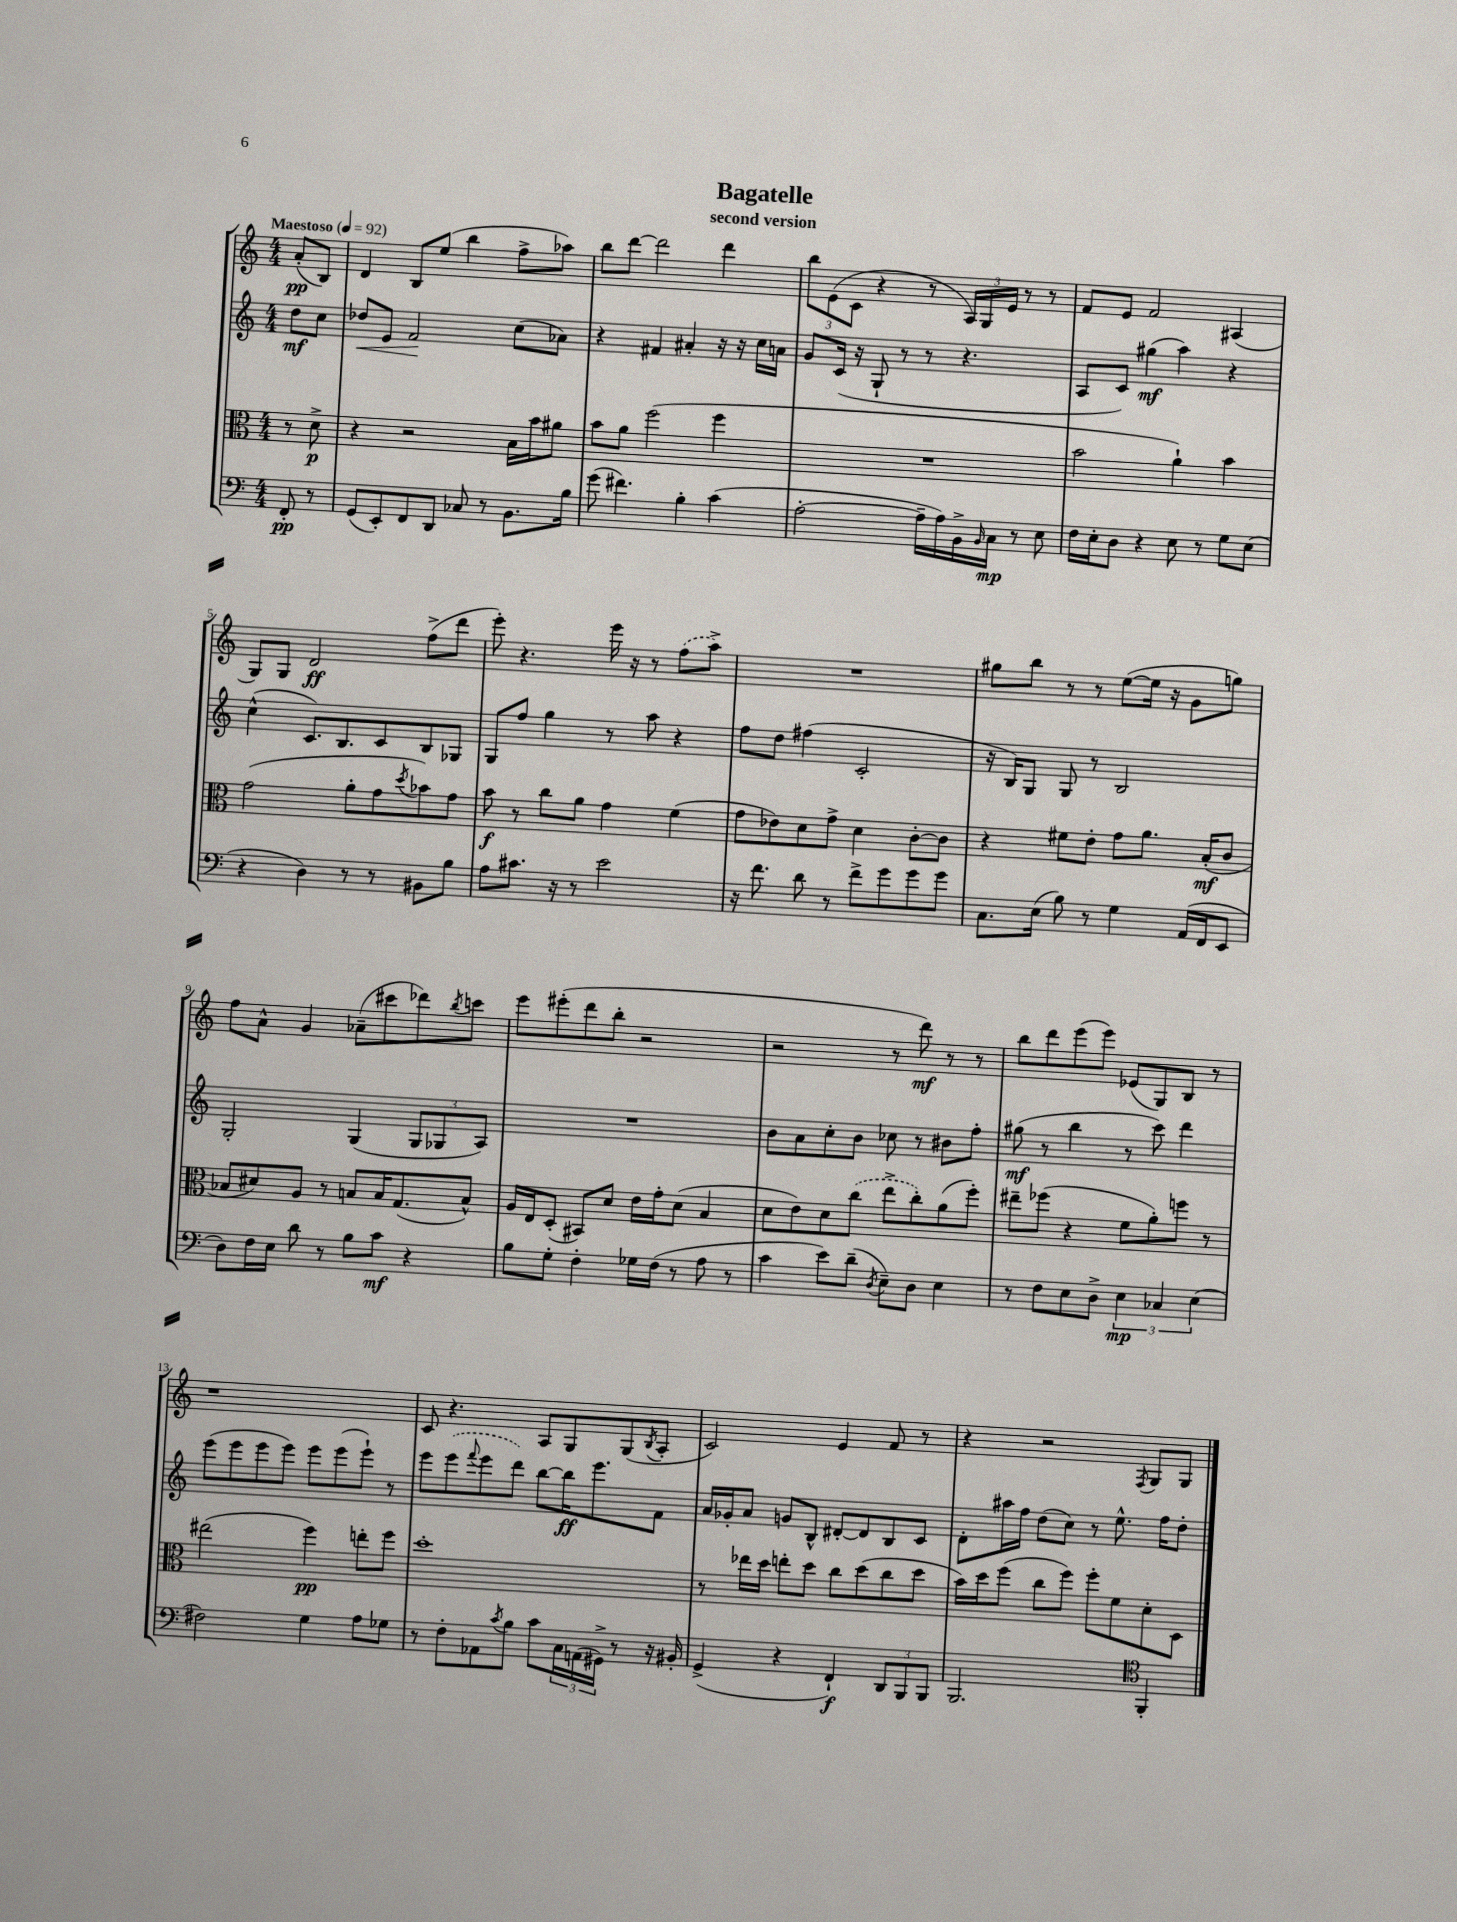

**kern	**dynam	**kern	**dynam	**kern	**dynam	**kern	**dynam
*part4	*part4	*part3	*part3	*part2	*part2	*part1	*part1
*staff4	*staff4	*staff3	*staff3	*staff2	*staff2	*staff1	*staff1
*clefF4	*	*clefC3	*	*clefG2	*	*clefG2	*
*k[]	*	*k[]	*	*k[]	*	*k[]	*
*M4/4	*	*M4/4	*	*M4/4	*	*M4/4	*
*MM92	*	*MM92	*	*MM92	*	*MM92	*
=	=	=	=	=	=	=	=
!	!	!	!	!	!	!LO:TX:a:B:t=Maestoso	!
8FF'/	pp	8r	.	8dd\L	mf	(8a'/L	pp
8r	.	8d^\	p	8cc\J	.	8B/J)	.
=1	=1	=1	=1	=1	=1	=1	=1
!	!	!	!	!	!LO:HP:b	!	!
(8GG/L	.	4r	.	8dd-X/L	<	4d/	.
8EE'/)	.	.	.	8e/J	.	.	.
8FF/	.	2r	.	2f/	.	8B/L	.
8DD/J	.	.	.	.	.	(8ee/J	.
8C-X/	.	.	.	.	.	4bb\	.
8r	.	.	.	.	.	.	.
8.BB\L	.	16B\LL	.	(8cc\L	[	8ff^\L	.
.	.	16b\J	.	.	.	.	.
.	.	8a#X\J	.	8a-X\J)	.	8aa-X\J)	.
16B\Jk	.	.	.	.	.	.	.
=2	=2	=2	=2	=2	=2	=2	=2
(8g\	.	8b\L	.	4r	.	8bb\L	.
4.f#X\)	.	8a\J	.	.	.	[8ddd\J	.
.	.	(2ff\	.	4f#X/	.	2ddd\]	.
4B'\	.	.	.	4a#X'/	.	.	.
(4c\	.	4ff\	.	16r	.	4ddd\	.
.	.	.	.	16r	.	.	.
.	.	.	.	16cc\LL	.	.	.
.	.	.	.	16an\JJ	.	.	.
=3	=3	=3	=3	=3	=3	=3	=3
[2A'\	.	1r	.	8g/L	.	12bb\L	.
.	.	.	.	.	.	(12e\	.
.	.	.	.	(16c/Jk	.	.	.
.	.	.	.	.	.	12c\J	.
.	.	.	.	16r	.	.	.
.	.	.	.	8G`/	.	4r	.
.	.	.	.	8r	.	.	.
16A~\LL]	.	.	.	8r	.	8r	.
16A\)	.	.	.	.	.	.	.
16BB^\	.	.	.	4.r	.	24A/LL)	.
.	.	.	.	.	.	24G/	.
16qqBB/	.	.	.	.	.	.	.
16C\JJ	mp	.	.	.	.	.	.
.	.	.	.	.	.	24e/JJ	.
8r	.	.	.	.	.	8r	.
8E\	.	.	.	.	.	8r	.
=4	=4	=4	=4	=4	=4	=4	=4
16F\LL	.	2b\	.	8A/L	.	8f/L	.
16E'\J	.	.	.	.	.	.	.
8D\J	.	.	.	8c/J)	.	8e/J	.
4r	.	.	.	(4gg#X\	mf	2f/	.
8E\	.	4a`\)	.	4aa\)	.	.	.
8r	.	.	.	.	.	.	.
8G\L	.	4b\	.	4r	.	(4A#X/	.
(8E\J	.	.	.	.	.	.	.
!!LO:LB:g=z
=5	=5	=5	=5	=5	=5	=5	=5
4r	.	(2g\	.	(4cc^^\	.	8G/L)	.
.	.	.	.	.	.	8G/J	.
4D\)	.	.	.	8.c/L)	.	2d/	ff
.	.	.	.	8.B/	.	.	.
8r	.	8a'\L	.	.	.	.	.
8r	.	8g\	.	8c/	.	.	.
.	.	8qdd/	.	.	.	.	.
8BB#X\L	.	8b-X\)	.	8B/	.	(8ff^\L	.
8B\J	.	8g\J	.	8G-X/J	.	8ddd\J	.
=6	=6	=6	=6	=6	=6	=6	=6
8A\L	.	8b\	f	8G/L	.	8eee'\)	.
8.c#X\J	.	8r	.	8ff/J	.	4.r	.
.	.	8cc\L	.	4gg\	.	.	.
16r	.	.	.	.	.	.	.
8r	.	8a\J	.	.	.	.	.
2e\	.	4g\	.	8r	.	16eee\	.
.	.	.	.	.	.	16r	.
.	.	.	.	8aa\	.	8r	.
.	.	(4f\	.	4r	.	(8ff\L	.
.	.	.	.	.	.	8aa^\J)	.
=7	=7	=7	=7	=7	=7	=7	=7
16r	.	8g\L	.	8ff\L	.	1r	.
8.f\	.	.	.	.	.	.	.
.	.	8e-X\)	.	8dd\J	.	.	.
8d\	.	8d\	.	(4ff#X\	.	.	.
8r	.	8g^\J	.	.	.	.	.
8f^\L	.	4d\	.	2c'/	.	.	.
8g\	.	.	.	.	.	.	.
8g\	.	[8c'\L	.	.	.	.	.
8g\J	.	8c\J]	.	.	.	.	.
=8	=8	=8	=8	=8	=8	=8	=8
8.C\L	.	4r	.	16r	.	8gg#X\L	.
.	.	.	.	16B/KL)	.	.	.
.	.	.	.	8G/J	.	8bb\J	.
(16E\Jk	.	.	.	.	.	.	.
8B\)	.	8f#X\L	.	8G/	.	8r	.
8r	.	8e'\J	.	8r	.	8r	.
4G\	.	8g\L	.	2B/	.	([8ee\L	.
.	.	8.a\J	.	.	.	16ee\Jk]	.
.	.	.	.	.	.	16r	.
(16AA/LL	.	.	.	.	.	8g\L	.
16FF/J	.	(16B'/KL	mf	.	.	.	.
8EE/J	.	8c/J	.	.	.	8ggn\J)	.
!!LO:LB:g=z
=9	=9	=9	=9	=9	=9	=9	=9
8D\L)	.	8B-X/L	.	2G'/	.	8ff\L	.
16F\L	.	8d#X/)	.	.	.	8a^^\J	.
16E\JJ	.	.	.	.	.	.	.
8d\	.	8A/J	.	.	.	4g/	.
8r	.	8r	.	.	.	.	.
8B\L	.	8Bn/L	.	(4G/	.	(8a-X~\L	.
8c\J	mf	16B/K	.	.	.	8ccc#X\	.
.	.	(8.G/	.	.	.	.	.
4r	.	.	.	12G/L	.	8ddd-X\)	.
.	.	.	.	12G-X/	.	.	.
.	.	.	.	.	.	8qbb/	.
.	.	8B^^/J)	.	.	.	8cccn\J	.
.	.	.	.	12A/J)	.	.	.
=10	=10	=10	=10	=10	=10	=10	=10
8B\L	.	16A/LL	.	1r	.	8eee\L	.
.	.	16E/J	.	.	.	.	.
8G'\J	.	(8D'/J	.	.	.	(8eee#X'\	.
4F'\	.	8BB#X/L)	.	.	.	8ddd\	.
.	.	8d/J	.	.	.	8bb'\J	.
16G-X\LL	.	16e\LL	.	.	.	2r	.
(16F\JJ	.	16g'\J	.	.	.	.	.
8r	.	(8d\J	.	.	.	.	.
8A\	.	4B/	.	.	.	.	.
8r	.	.	.	.	.	.	.
=11	=11	=11	=11	=11	=11	=11	=11
4c\	.	8d\L	.	8b\L	.	2r	.
.	.	8e\)	.	8a\	.	.	.
8e\L)	.	8d\	.	8cc'\	.	.	.
(8d~\J	.	(8cc\J	.	8b\J	.	.	.
8qD/	.	.	.	.	.	.	.
8E~\L)	.	8ee^\L	.	8cc-X\	.	8r	.
8D\J	.	8cc'\)	.	8r	.	8ddd\)	mf
4E\	.	(8a\	.	8b#X\L	.	8r	.
.	.	8ff'\J)	.	8ff'\J	.	8r	.
=12	=12	=12	=12	=12	=12	=12	=12
8r	.	8ee#X~\L	.	(8gg#X\	mf	8bb\L	.
8F\L	.	(8ff-X\J	.	8r	.	8ddd\	.
8E\	.	4r	.	4bb\	.	(8eee\	.
8D^\J	.	.	.	.	.	8eee\J)	.
6E\	mp	8f\L	.	8r	.	(8e-X/L	.
.	.	8a'\)	.	8ccc\)	.	8G/)	.
6C-X/	.	.	.	.	.	.	.
.	.	8ffn\J	.	4ddd\	.	8B/J	.
(6E\	.	.	.	.	.	.	.
.	.	8r	.	.	.	8r	.
!!LO:LB:g=z
=13	=13	=13	=13	=13	=13	=13	=13
2F#X\)	.	(2ee#X\	.	(8eee\L	.	1r	.
.	.	.	.	8eee\	.	.	.
.	.	.	.	8eee\	.	.	.
.	.	.	.	8eee\J)	.	.	.
4G\	.	4ff\)	pp	8eee\L	.	.	.
.	.	.	.	(8eee\	.	.	.
8A\L	.	8een'\L	.	8eee`\J)	.	.	.
8G-X\J	.	8ff\J	.	8r	.	.	.
=14	=14	=14	=14	=14	=14	=14	=14
8r	.	1dd'	.	8eee\L	.	8c/	.
8F'\L	.	.	.	(8eee\	.	4.r	.
.	.	.	.	8qqfff/	.	.	.
8AA-X\	.	.	.	8eee\	.	.	.
8qc/	.	.	.	.	.	.	.
8B\J	.	.	.	8ddd\J)	.	.	.
8c\L	.	.	.	[8bb\L	.	8A/L	.
24C\L	.	.	.	16bb\K]	ff	8G/	.
(24AAn\	.	.	.	.	.	.	.
.	.	.	.	8.eee\	.	.	.
24GG#X^\JJ)	.	.	.	.	.	.	.
8r	.	.	.	.	.	(8G/	.
.	.	.	.	.	.	8qB/	.
16r	.	.	.	8f\J	.	8A'/J	.
16BB#X'/	.	.	.	.	.	.	.
=15	=15	=15	=15	=15	=15	=15	=15
(4GG^/	.	8r	.	16a/LL	.	2c/)	.
.	.	.	.	16g-X'/J	.	.	.
.	.	16ee-X\LL	.	8a/J	.	.	.
.	.	16dd\JJ	.	.	.	.	.
4r	.	8een'\L	.	8gn/L	.	.	.
.	.	8dd\J	.	8B^^/J	.	.	.
4FF`/)	f	8cc\L	.	[8d#X'/L	.	4e/	.
.	.	(8dd\	.	8d#/]	.	.	.
12DD/L	.	8cc\	.	8B/	.	8f/	.
12BBB/	.	.	.	.	.	.	.
.	.	8dd\J	.	8c/J	.	8r	.
12BBB/J	.	.	.	.	.	.	.
=16	=16	=16	=16	=16	=16	=16	=16
2.BBB/	.	16b\LL)	.	8d'\L	.	4r	.
.	.	16dd\J	.	.	.	.	.
.	.	(8ff\J	.	16aa#X\L	.	.	.
.	.	.	.	16ff\JJ	.	.	.
.	.	8cc\L	.	(8dd\L	.	2r	.
.	.	8ff\J)	.	8cc\J)	.	.	.
.	.	8ff'\L	.	8r	.	.	.
.	.	8f\	.	8.ee^^\	.	.	.
*clefC4	*	*	*	*	*	*	*
.	.	.	.	.	.	8qF/	.
4FF'/	.	8d'\	.	.	.	8G/L	.
.	.	.	.	16ff\KL	.	.	.
.	.	8D\J	.	8dd'\J	.	8G/J	.
==	==	==	==	==	==	==	==
*-	*-	*-	*-	*-	*-	*-	*-
